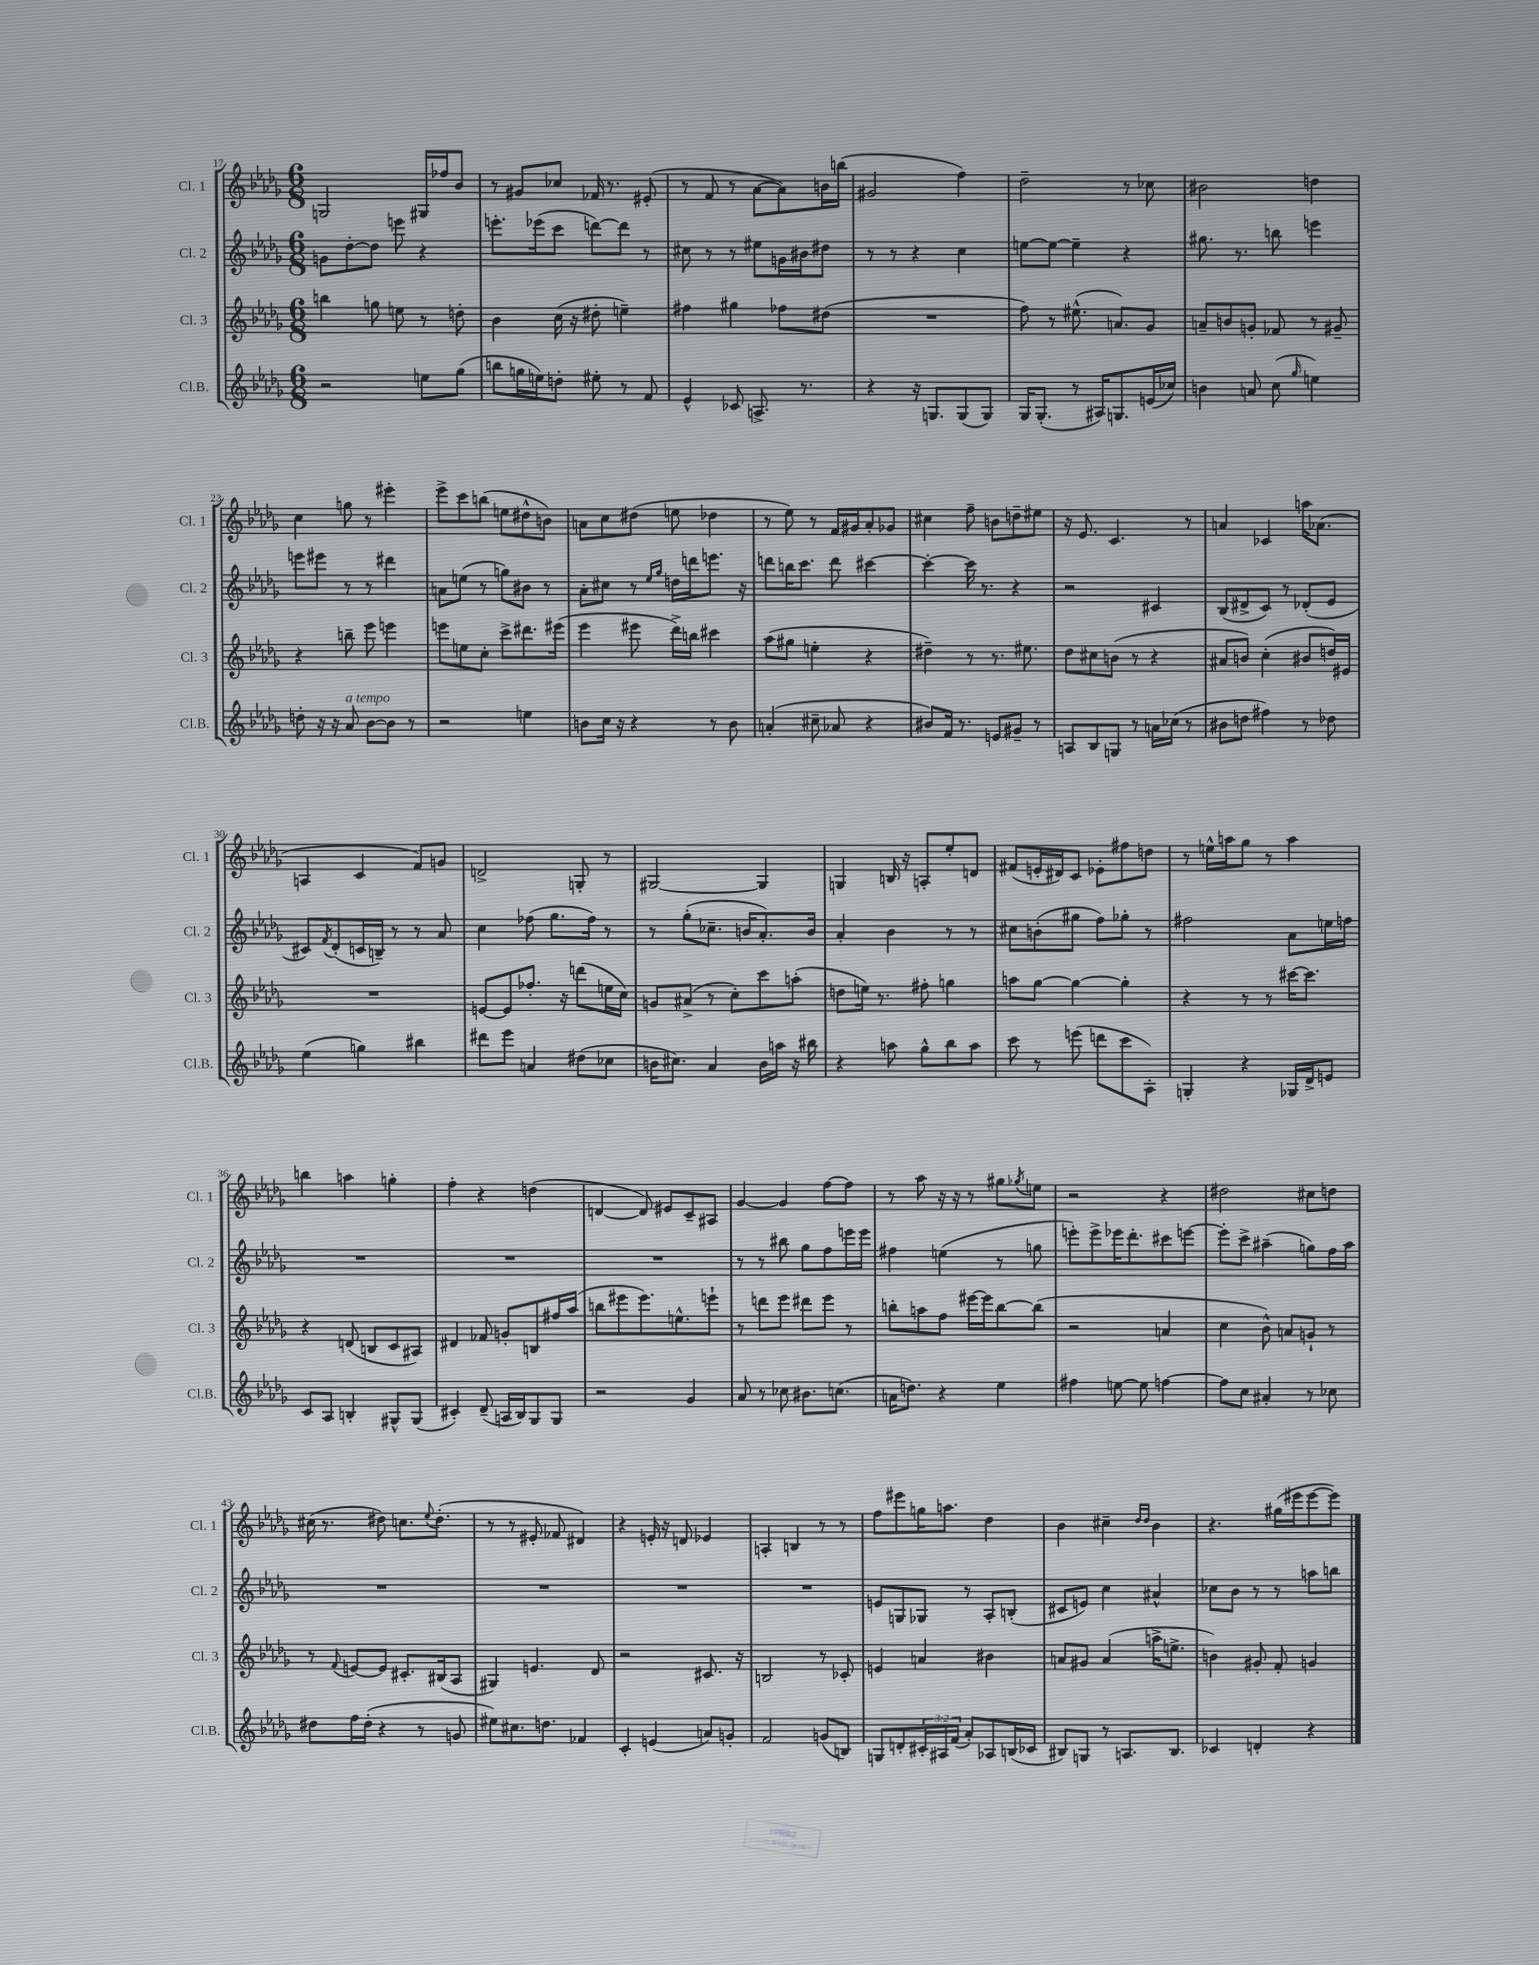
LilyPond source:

<<
\new StaffGroup <<
\new Staff = "s0" \with { instrumentName = "Cl. 1" shortInstrumentName = "Cl. 1" } {
    \clef treble \key des \major \numericTimeSignature \time 6/8
    g2 gis16 fes''16 bes'8 |
    r8 gis'8 ces''8 fes'16 r8. eis'8-.( |
    r8 f'8 r8 aes'8~ aes'8) b'16 b''16( |
    gis'2 f''4) |
    des''2-- r8 ces''8 |
    bis'2 d''4 |
    c''4 g''8 r8 eis'''4-. |
    ees'''8-> c'''8 b''8( e''8 dis''8-^ b'8) |
    a'8 c''8 dis''8( e''8 des''4 |
    r8 ees''8) r8 f'16 gis'16 aes'8-. ges'8 |
    cis''4 f''8-- b'8 d''8-- eis''8 |
    r16 ees'8. c'4. r8 |
    a'4 ces'4 a''16 aes'8.( |
    a4 c'4 f'8) g'8 |
    d'2-> g8-. r8 |
    gis2~ gis4 |
    g4 b16 r16 a8-. ees''8-. d'8 |
    fis'8( e'16-. dis'16) c'8 ees'8-. fis''8 d''8 |
    r8 e''16-^ a''16 ges''8 r8 a''4 |
    b''4 a''4 g''4-. |
    f''4-. r4 d''4( |
    d'4~ d'8) eis'8 c'8-- ais8 |
    ges'4~ ges'4 f''8~ f''8 |
    r8 aes''8 r16 r16 r8 gis''8 \acciaccatura { ges''8 } e''8 |
    r2 r4 |
    dis''2 cis''8 d''8 |
    cis''16( r8. dis''8) c''8. \appoggiatura { ees''8 } dis''8.-.( |
    r8 r8 eis'8-. fes'8 dis'4) |
    r4 e'16-. r16 d'8 ees'4 |
    a4-. b4 r8 r8 |
    f''8 eis'''8 g''16 a''8. des''4 |
    bes'4 cis''4-- \grace { des''16 des''16 } bes'4 |
    r4. gis''16( eis'''16 eis'''8~ eis'''8) \bar "|." |
}
\new Staff = "s1" \with { instrumentName = "Cl. 2" shortInstrumentName = "Cl. 2" } {
    \clef treble \key des \major \numericTimeSignature \time 6/8
    g'8 des''8~-. des''8 e'''8 r4 |
    e'''8.-. ees'''16( c'''8 d'''8~) d'''8 r8 |
    cis''8 r8 r8 eis''8 g'16 bis'16 dis''8 |
    r8 r8 r4 c''4 |
    e''8~ e''8~ e''4-- r4 |
    gis''8. r8. b''8 e'''4 |
    e'''8 eis'''8 r8 r8 dis'''4 |
    a'8 e''8( r8 g''8) bis'8 r8 |
    aes'8-. cis''8 r8 \grace { ees''16 ges''16 } d''16 d'''16 e'''8. r16 |
    d'''8 b''16 c'''8. d'''8 cis'''4~ |
    cis'''4~-. cis'''16 r8. r4 |
    r2 cis'4 |
    bes8( dis'8-> c'8) r8 des'8-.( ees'8 |
    cis'8) \acciaccatura { f'8 } des'8-.( c'16 b16--) r8 r8 aes'8 |
    c''4 fes''8( ges''8. fes''16) r8 |
    r8 ges''8-.( ces''8.-- b'16 aes'8.-.) b'16 |
    aes'4-. bes'4 r8 r8 |
    cis''8 b'8-.( gis''8 f''8) ges''8-. r8 |
    fis''2 aes'8 e''16 f''16 |
    R2. |
    R2. |
    R2. |
    r8 r8 bis''8 ges''8 f''8 e'''16 e'''16 |
    fis''4 e''4( r8 g''8 |
    e'''8-.) e'''8-> ees'''16 des'''8.-. cis'''8 e'''8~ |
    e'''8-. c'''8-> ais''4--( g''8) f''16 ais''16 |
    R2. |
    R2. |
    R2. |
    R2. |
    e'8 g8 ges8 r8 aes8-. b8-.( |
    cis'8 e'8) c''4 ais'4-^ |
    ces''8 bes'8 r8 r8 a''8 b''8 \bar "|." |
}
\new Staff = "s2" \with { instrumentName = "Cl. 3" shortInstrumentName = "Cl. 3" } {
    \clef treble \key des \major \numericTimeSignature \time 6/8
    b''4 g''8 e''8 r8 d''8-. |
    bes'4 c''16( r16 dis''8-. e''4--) |
    fis''4 gis''4 fes''8 dis''8( |
    R2. |
    f''8) r8 eis''8.-^( a'8.) ges'8 |
    a'8-- b'8 g'8-. fes'8 r8 gis'8-- |
    r4 b''8-- ees'''8 e'''4 |
    e'''8 e''8 c''8-. c'''8-> dis'''8. eis'''16( |
    ees'''4 eis'''8 des'''16->) b''16 cis'''4 |
    aes''8( gis''8 e''4-. r4 |
    dis''4--) r8 r8. eis''8. |
    des''8 cis''8 b'8( r8 r4 |
    ais'8 b'8) c''4-.( bis'8 d''16) eis'16 |
    R2. |
    e'8~ e'8 fes''8.-. r16 d'''8( e''16 c''16) |
    g'8 ais'8->( r8 c''8-.) c'''8 a''8-.( |
    d''8 e''16) r8. fis''8-. g''4 |
    a''8 ges''8~ ges''4~ ges''4-. |
    r4 r8 r8 cis'''16~ cis'''8. |
    r4 d'8( b8 c'8 ais8) |
    dis'4 fes'8 g'8-. b8 fis''16 aes''16( |
    b''8 eis'''8 eis'''8.) e''8.-^ e'''8-! |
    r8 d'''8 ees'''8 dis'''8 ees'''8 r8 |
    b''8-. a''8 f''8 eis'''16~ eis'''16 b''8~ b''8( |
    r2 a'4 |
    c''4 bes'8-^) a'8 g'8-! r8 |
    r8 \appoggiatura { f'8 } e'8~ e'8 cis'8.-. bis16( aes8 |
    gis4) e'4. des'8 |
    r2 cis'8. r16 |
    b2 r8 ces'8-. |
    e'4 a'4 bis'4 |
    a'8 gis'8 a'4( a''16-> e''8.-> |
    b'4) gis'8-. f'8-. g'4 \bar "|." |
}
\new Staff = "s3" \with { instrumentName = "Cl.B." shortInstrumentName = "Cl.B." } {
    \clef treble \key des \major \numericTimeSignature \time 6/8 \override Staff.TupletNumber.text = #tuplet-number::calc-fraction-text
    r2 e''8 ges''8( |
    b''8 g''16 e''16) d''8-. eis''8-. r8 f'8 |
    ees'4-^ ces'8 a8.-> r8. |
    r4 r16 g8. g8( g8) |
    ges16 ges8.-.( r8 ais16) g8. e'16( ces''16) |
    b'4 a'8 c''8( \grace { ges''16 } e''4) |
    d''8-. r16 r16 aes'8^\markup { \italic "a tempo" } bes'8~ bes'8 r8 |
    r2 e''4 |
    b'8 c''16 r16 r4 r8 b'8 |
    a'4-.( cis''8-- aes'8 r4 |
    bis'8) f'16 r8. e'8 gis'8-- r8 |
    a8 bes8 g8 r8 a'16 ces''16( r8 |
    bis'8 d''8 fis''4) r8 des''8 |
    ees''4( g''4) bis''4 |
    dis'''8 ees'''8 a'4 dis''8( ces''8 |
    b'16 cis''8.) aes'4 b'16 a''16 r16 bis''16 |
    r4 a''8 ges''8-^ bes''8 a''8 |
    c'''8 r8 e'''8( d'''8 c'''8 aes8-.) |
    g4-. r4 ges16 des'16-> e'8 |
    c'8 aes8 b4-. gis8-^ gis8( |
    cis'4-.) des'8--( a16 bes16) ges8 ges8 |
    r2 ges'4 |
    aes'8 r8 ces''8 bis'8. c''8.( |
    a'16 d''8.) r4 ees''4 |
    fis''4 e''8~ e''8 f''4~ |
    f''8 c''8 ais'4-. r8 ces''8 |
    dis''8 f''16 dis''16-.( r4 r8 g'8 |
    eis''8) cis''8. d''8. fes'4 |
    c'4-. e'4( a'8) g'8-. |
    f'2 g'8( b8) |
    g8 d'8-. \tuplet 3/2 { cis'16-. ais16 f'16( } aes'8-.) aes8 b16( ces'16 |
    bis8) g8 r8 a8. bis8. |
    ces'4 d'4-. r4 \bar "|." |
}
>>
>>
\layout { \context { \Score currentBarNumber = #17 } }
